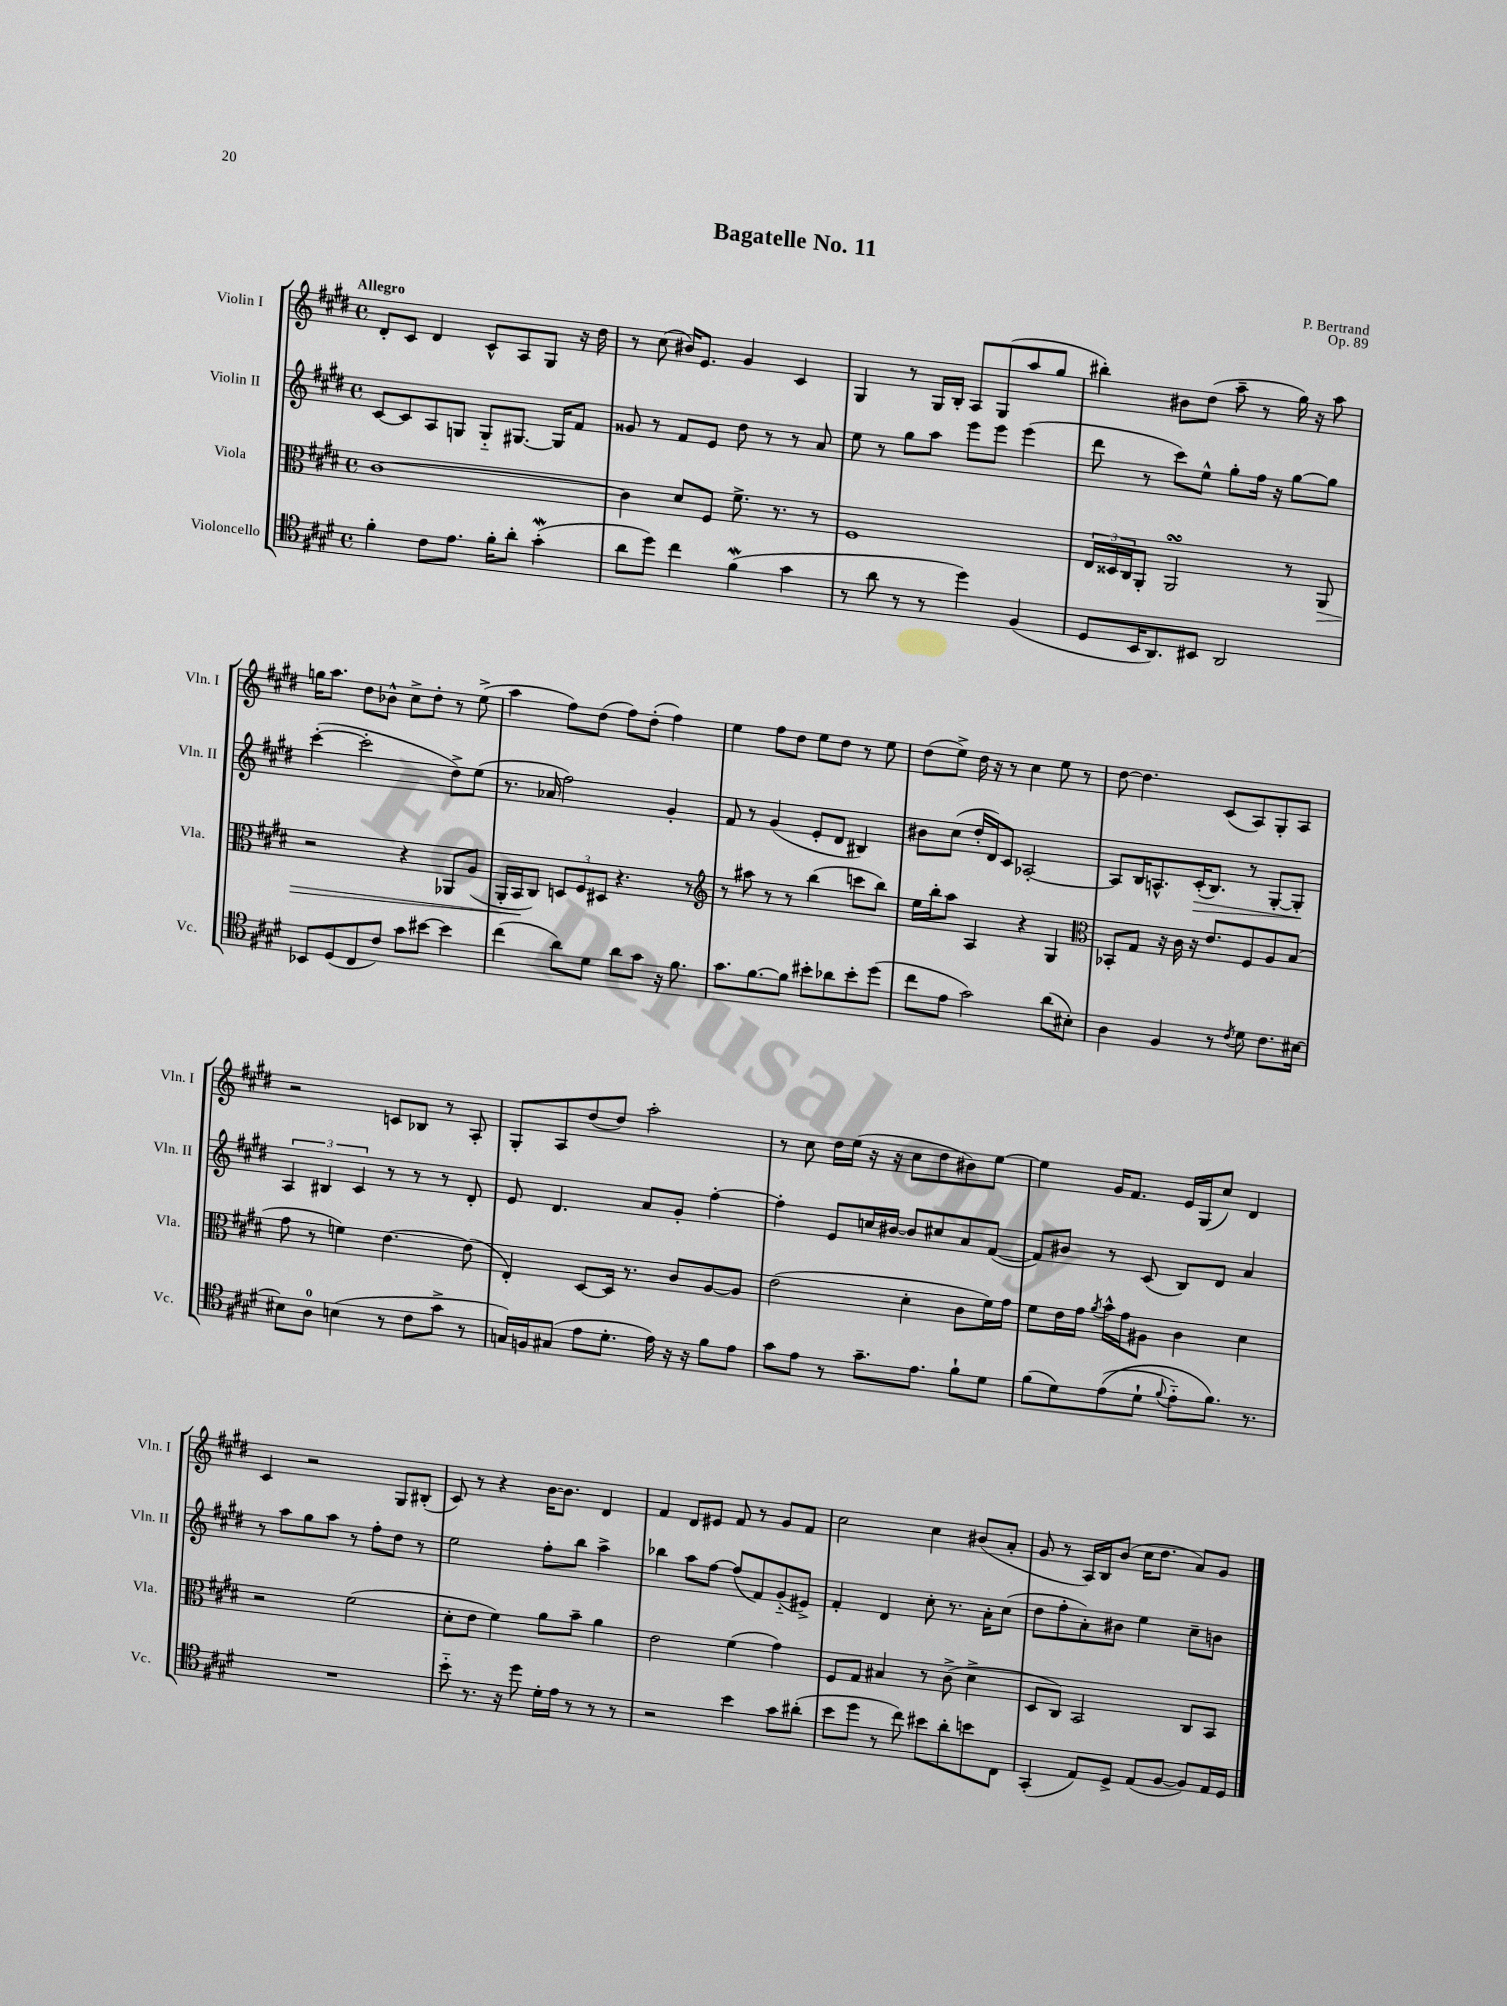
\header { title = "Bagatelle No. 11" composer = "P. Bertrand" opus = "Op. 89" }
<<
\new StaffGroup <<
\new Staff = "s0" \with { instrumentName = "Violin I" shortInstrumentName = "Vln. I" } {
    \clef treble \key e \major \defaultTimeSignature \time 4/4 \tempo "Allegro"
    dis'8-. cis'8 dis'4 cis'8-^ a8 gis8 r16 dis''16 |
    r8 cis''8( bis'16) e'8. gis'4 cis'4 |
    gis4 r8 gis16 b16-. a8 gis8( a''8 gis''8 |
    bis''4-.) bis'8 dis''8( a''8-- r8 gis''16) r16 a''8 |
    g''16 a''8. dis''8 bes'8-^ cis''8-> dis''8-. r8 e''8->( |
    a''4 fis''8) dis''8( fis''8) dis''8-.( fis''4) |
    e''4 fis''8 dis''8 e''8 dis''8 r8 e''8 |
    dis''8( e''8->) dis''16 r16 r8 cis''4 e''8 r8 |
    dis''8~ dis''4. cis'8( a8) gis8-. a8 |
    r2 c'8 bes8 r8 a8-. |
    gis8-. a8 dis''8( dis''8) a''2-. |
    r8 cis''8 dis''16 e''16( r16 r16 cis''8 dis''8 bis'8) e''8~ |
    e''4 gis'16 fis'8. e'16 gis16( cis''8) dis'4 |
    cis'4 r2 gis8 bis8-.( |
    cis'8) r8 r4 b'16~ b'8. dis'4 |
    fis'4 dis'8 eis'8 fis'8 r8 gis'8 fis'8 |
    cis''2 cis''4 bis'8( a'8-. |
    gis'8 r8 a16) b16 b'8( cis''16 dis''8. a'8) gis'8 \bar "|." |
}
\new Staff = "s1" \with { instrumentName = "Violin II" shortInstrumentName = "Vln. II" } {
    \clef treble \key e \major \defaultTimeSignature \time 4/4
    cis'8~ cis'8 a8 g8 g8-_ gis8.~ gis16 fis'8 |
    gisis'8 r8 fis'8 e'8 dis''8 r8 r8 a'8 |
    e''8 r8 gis''8 a''8 e'''8 e'''8 e'''4( |
    dis'''8 r8 cis'''8) e''8-^ gis''8-. fis''16 r16 gis''8~ gis''8 |
    cis'''4~-.( cis'''2-. dis''8->) e''8( |
    r8. aes'16 fis''2) gis'4-. |
    fis'8 r8 gis'4( e'8-. dis'8 bis4) |
    bis'8 cis''8( dis''16-. dis'16) cis'8 aes2~-. |
    aes8 b16 a8.-^ cis'16-.\>( b8.) r8 gis8~-. gis8-.\! |
    \tuplet 3/2 { a4 bis4 cis'4 } r8 r8 r8 dis'8-. |
    e'8 dis'4. a'8 gis'8-. fis''4~-. |
    fis''4-. e'8 c''16 bis'16~ bis'8 cis''8 a'8 fis'8~( |
    fis'8) bis'8 r8 cis'8( b8) dis'8 a'4 |
    r8 a''8 gis''8 a''8 r8 fis''8-. dis''8 r8 |
    e''2 fis''8-. b''8 a''4-> |
    bes''4 a''8 fis''8~ fis''8( fis'8) gis'8-_( eis'8->) |
    fis'4-. dis'4 cis''8-. r8. a'16-. cis''8( |
    dis''8 fis''8-. a'8-.) bis'8 e''4 cis''8-- b'8 \bar "|." |
}
\new Staff = "s2" \with { instrumentName = "Viola" shortInstrumentName = "Vla." } {
    \clef alto \key e \major \defaultTimeSignature \time 4/4
    cis'1~ |
    cis'4 dis'8 fis8 fis'8.-> r8. r8 |
    fis1 |
    \tuplet 3/2 { e16 disis16 cis16 } a,8-. a,2\turn r8 a,8\> |
    r2 r4 aes,8 a8( |
    a,16-. b,16\! cis8) \tuplet 3/2 { d8 fis8 dis8 } r4. r8 |
    \clef treble r8 ais''8 r8 r8 b''4( c'''8 b''8) |
    e''16 b''16-. a''8 a4 r4 gis4 |
    \clef alto bes,8-. gis8 r16 cis'16 r16 e'8. fis8 a8 b8( |
    gis'8 r8 f'4) e'4.~ e'8( |
    e4-.) dis8~ dis16 r8. cis'8 a8~ a8 |
    e'2( dis'4-. cis'8 fis'16) gis'16 |
    fis'8 e'16 gis'16 \acciaccatura { a'8 } b'16-^ gis'16 ais8 cis'4 dis'4 |
    r2 fis'2( |
    dis'8-. e'8 fis'4) a'8 b'8-- a'4 |
    e'2 fis'4( gis'4) |
    fis8 gis8 bis4 r8 cis'8->( dis'4-> |
    dis8 cis8) b,2 cis8 b,8 \bar "|." |
}
\new Staff = "s3" \with { instrumentName = "Violoncello" shortInstrumentName = "Vc." } {
    \clef tenor \key e \major \defaultTimeSignature \time 4/4
    fis'4-. cis'8 e'8. fis'16-. a'8-. gis'4-.\mordent( |
    a'8 dis''8) cis''4 fis'4\mordent( gis'4 |
    r8 a'8 r8 r8 dis''4) fis4( |
    dis8 b,16 a,8.) bis,8 a,2 |
    bes,8 dis8( cis8 cis'8) gis'8 bis'8~ bis'4 |
    cis''4( a'8) dis'8 a'8 gis'8 r16 fis'8. |
    gis'8. fis'8.~ fis'8 bis'8-. aes'8 bis'8-. dis''8( |
    cis''8 e'8 gis'2) a'8( bis8-.) |
    a4 fis4 r8 \acciaccatura { cis'8 } dis'8 cis'8. bis16~ |
    bis8 a8-0 b4( r8 cis'8 gis'8-> r8 |
    g16) f16 gis8( e'8 dis'8.-. e'16) r16 r16 fis'8 e'8 |
    gis'8 e'8 r8 gis'8.-- e'8. fis'8-! dis'8 |
    fis'8( dis'8) e'8(\( dis'8-! \appoggiatura { fis'8 } e'8-_) fis'8.\) r8. |
    R1 |
    b'8-_ r8. r16 dis''8 dis'16-. e'16 r8 r8 r8 |
    r2 b'4 gis'8 ais'8-.( |
    b'8 dis''8 r8 cis''8) bis'8 a'8-. b'8 cis8 |
    gis,4-.( e8) dis8-> e8( fis8~ fis8) e16 dis16 \bar "|." |
}
>>
>>
\layout { \context { \Score \remove "Bar_number_engraver" } }
